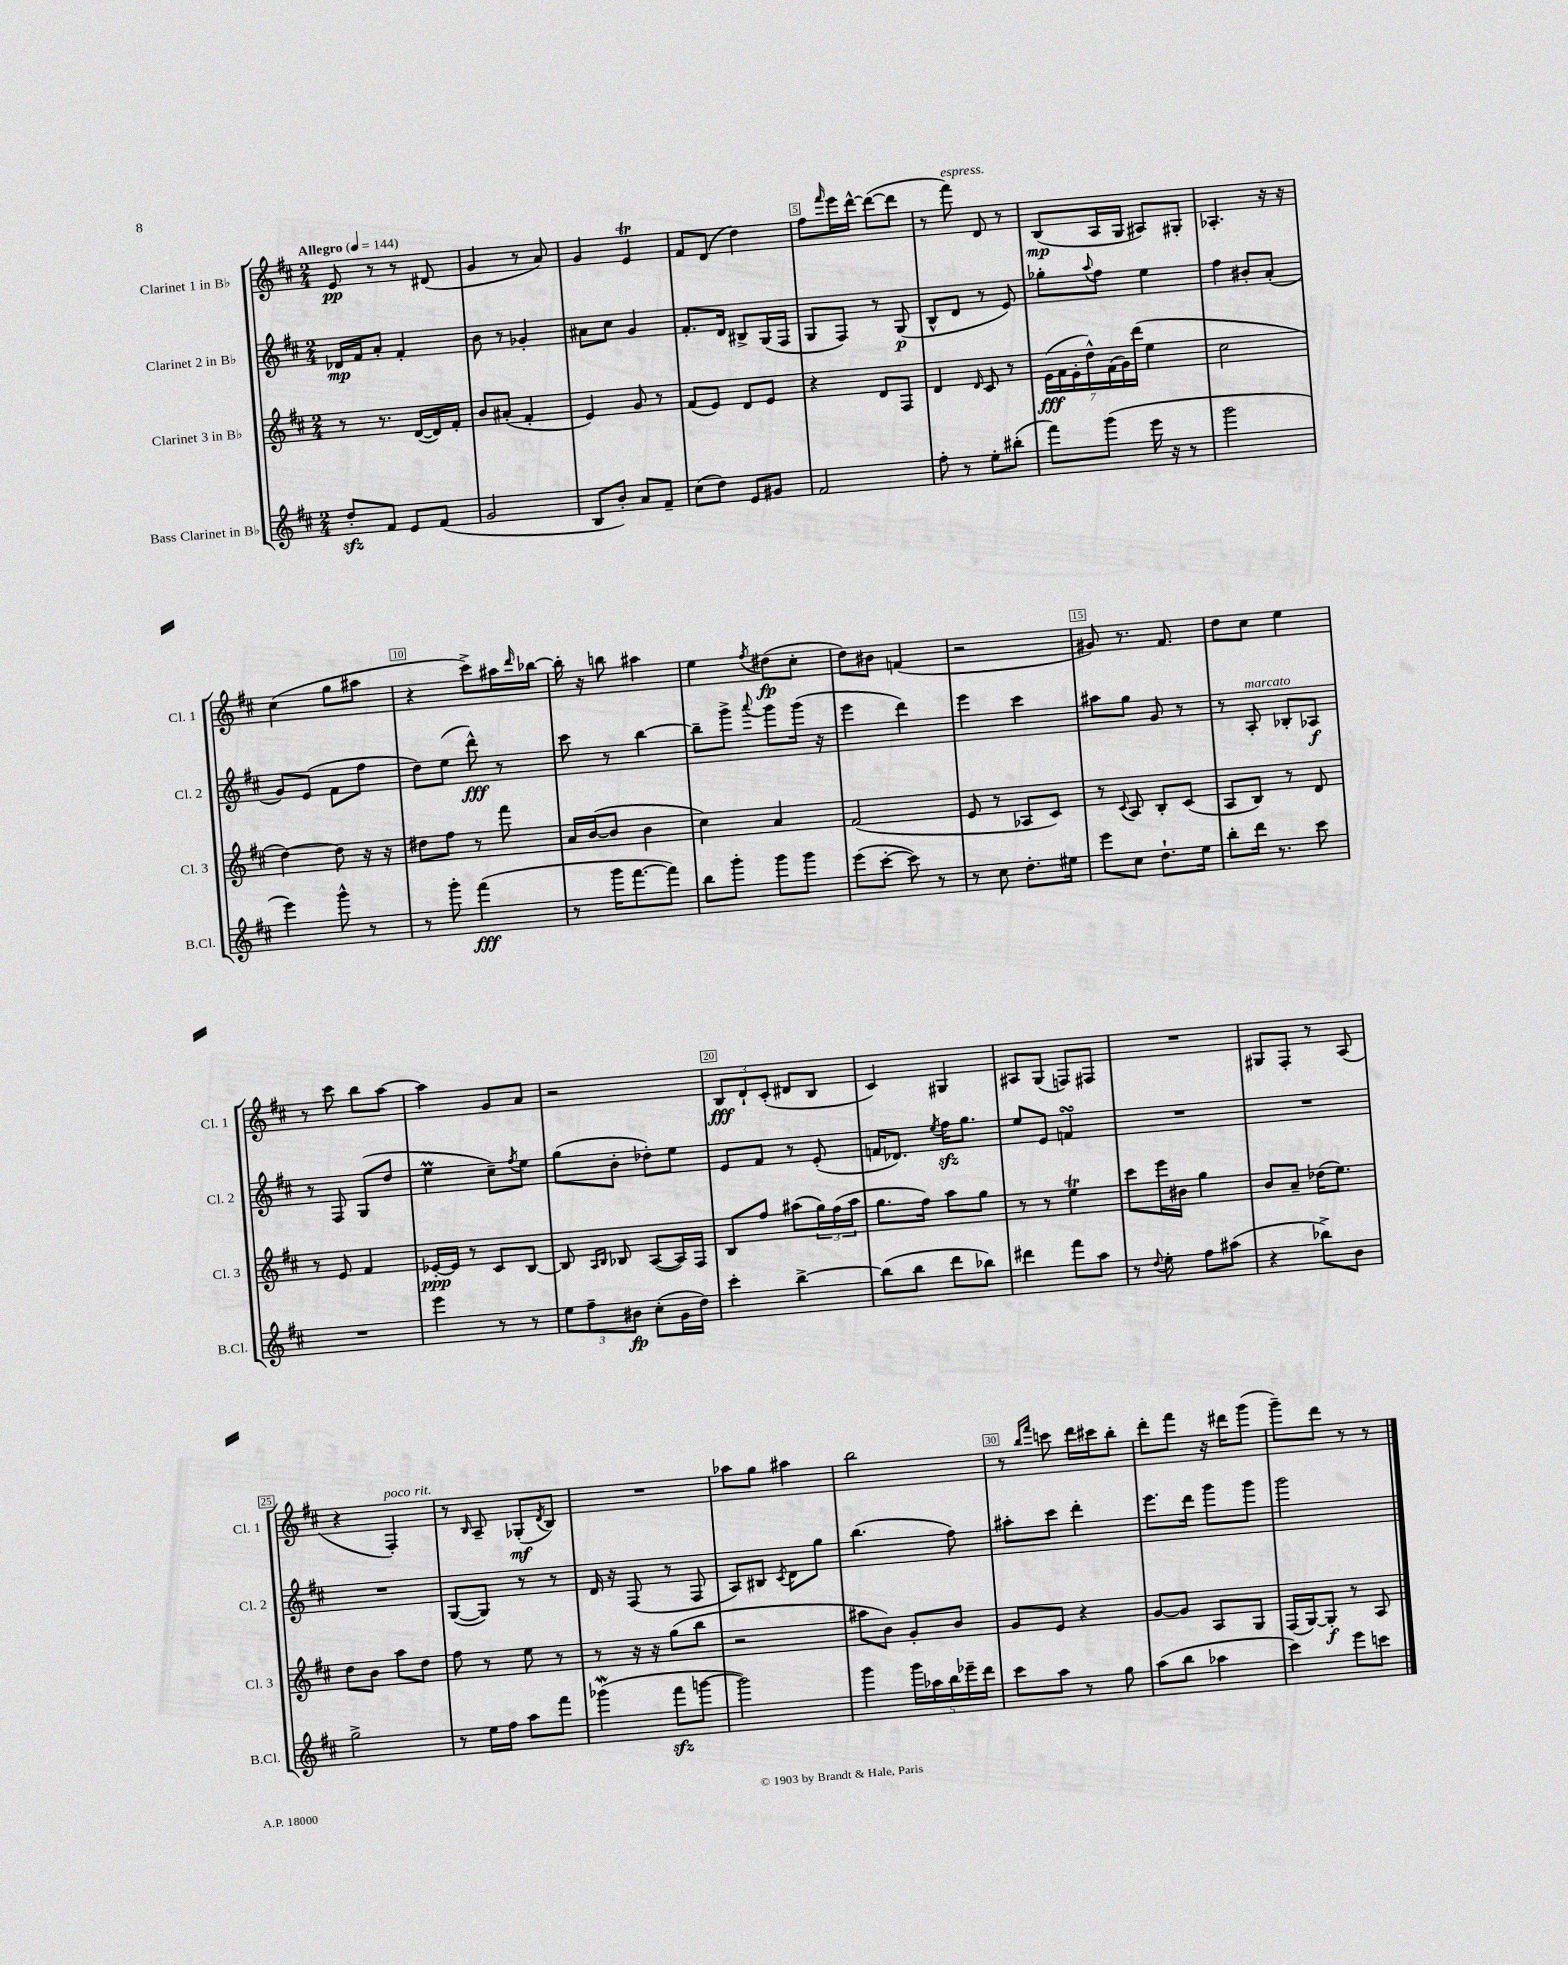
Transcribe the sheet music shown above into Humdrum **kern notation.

**kern	**kern	**kern	**kern
*staff4	*staff3	*staff2	*staff1
*clefG2	*clefG2	*clefG2	*clefG2
*k[f#c#]	*k[f#c#]	*k[f#c#]	*k[f#c#]
*M2/4	*M2/4	*M2/4	*M2/4
*MM144	*MM144	*MM144	*MM144
8dd'/L	8r	16d-/LL	8e/
.	.	16f#/J	.
8f#/J	8.r	8a'/J	8r
8e/L	.	4f#'/	8r
.	([16d/LL	.	.
(8f#/J	16d/])	.	(8d#/
.	16f#'/JJ	.	.
=	=	=	=
2g/	8b/L	8b\	4g/
.	(8a#'/J	8r	.
.	4f#'/	4g-'/	8r
.	.	.	8a/)
=	=	=	=
8B/L	4e/)	8a#\L	4g/
8b'/J)	.	8cc#\J	.
8a/L	8g/	4g/	4e/
8f#~/J	8r	.	.
=	=	=	=
(8cc#\L	(8f#/L	8.f#'/L	8f#/L
8dd\J)	8e/J)	.	(8d/J
.	.	16d/Jk	.
8e/L	8d/L	8B#^/L	4dd\)
8g#/J	8e/J	(16G/L	.
.	.	16F#/JJ	.
=	=	=	=
2f#/	4r	8G/L	8ff#\L
.	.	.	16qqfff#/
.	.	8F#/J)	16eee\L
.	.	.	[16ddd^^\JJ
.	8d/L	8r	(8ddd\_L
.	8F#/J	(8G/	8ddd\]J
=	=	=	=
8ff#'\	4d/	8B^^/L	8r
8r	.	8d/J	8fff#\)
.	16qqd/	.	.
8ee'\L	8c#/	8r	8d/
(8bb#'\J	8r	8e/)	8r
=	=	=	=
8fff#\L)	(28e\LL	8gg-'\L	(8B/L
.	28f#\	.	.
.	28e'\	.	.
.	28dd^^\)	.	.
.	.	8qqaa/	.
(8ggg\J	.	8ff#\J	16A/L
.	(28f#\	.	.
.	28g\)	.	.
.	.	.	16G/JJ
.	(28ddd\JJ	.	.
16eee\	4ee\	4ee\	8A#/L)
16r	.	.	.
8r	.	.	8G#'/J
=	=	=	=
2ggg\	2cc#\	4ff#\	4.A-'/
.	.	8b#'/L	.
.	.	(8a'/J	16r
.	.	.	16r
=	=	=	=
4eee\)	[4dd\)	8g/L)	(4cc#\
.	.	(8e/J	.
8ggg^^\	8dd\]	8f#\L	8gg\L
8r	16r	8ff#\J	8aa#\J
.	16r	.	.
=	=	=	=
8r	8dd#\L	8dd\L)	4r
8ggg'\	8ff#\J	(8ee\J	.
(4fff#\	8r	8ddd^^\)	8ccc#^\L)
.	8fff#\	8r	16aa#\L
.	.	.	16qqddd/
.	.	.	[16bb-\JJ
=	=	=	=
8r	16a/LL	8ccc#\	16bb-'\]
.	([16b/J	.	16r
16ggg\LK	8b/]J	8r	8bb\
[8.fff#\	.	.	.
.	4b\	[4bb\	4aa#\
8fff#\]J)	.	.	.
=	=	=	=
8bb\L	4cc#\)	8bb~\]L	4ee\
8ggg'\J	.	8ggg^\J	.
.	.	8qqaaa/	8qff#/
8ggg\L	4a/	8ggg\L	(8dd#\L
8ggg\J	.	(16ggg\Jk	8cc#'\J
.	.	16r	.
=	=	=	=
(8eee\L	(2f#/	4eee\	8dd\L)
[8ccc#'\J	.	.	8b#\J
8ccc#\])	.	4ddd\)	(4f/
8r	.	.	.
=	=	=	=
8r	8e/	4eee\	2r
8cc#\	8r	.	.
8.dd'\L	8A-/L	4ccc#\	.
.	8c#/J)	.	.
16ee#\Jk	.	.	.
=	=	=	=
8eee\L	8r	8aa#\L	8g#/)
.	8qqc#/	.	.
8cc#\J	8A/	8gg\J	8.r
8.dd`\L	8B'/L	8g/	.
.	.	.	8.f#/
.	(8c#/J	8r	.
16ee\Jk	.	.	.
=	=	=	=
8bb'\L	8A/L	8r	8dd\L
16ddd\Jk	8B/J)	8A'/	8cc#\J
8.r	.	.	.
.	8r	8B-'/L	4ee\
8ccc#\	8d/	8A-/J	.
=	=	=	=
2r	8r	8r	8r
.	8e/	8F#/	8ccc#\
.	4f#/	(8G/L	8bb\L
.	.	8dd/J	[8aa\J
=	=	=	=
4eee\	[16e-'/LL	4ee\	4aa\]
.	16e-/]JJ	.	.
.	8r	.	.
8r	8c#/L	8cc#~\L)	8g/L
.	.	8qff#/	.
8r	[8B/J	8ee\J	8a/J
=	=	=	=
12ee\L	8B/]	(8gg\L	2r
12ff#~\	.	.	.
.	16qqA/LL	.	.
.	16qqB/JJ	.	.
.	8B-/	8b'\J	.
12b#\J	.	.	.
(8cc#'\L	([8A/L	8dd-'\L)	.
16g\L	16A/]L)	8ee\J	.
16dd\JJ)	16F#/JJ	.	.
=	=	=	=
4ccc#'\	8B/L	8e/L	12B/L
.	.	.	12d`/
.	8ff#/J	8f#/J	.
.	.	.	(12c#'/J
[4bb^\	(8aa#\L	8r	8d#/L
.	24gg\L)	(8e'/	8B/J
.	(24ff#\	.	.
.	24aa#\JJ	.	.
=	=	=	=
(8bb\]L	8.gg\L	16f/LK	4c#/)
.	.	8.d-/J)	.
8bb\J	.	.	.
.	16ff#\Jk)	.	.
.	.	8qee/	.
8ddd\L	8aa\L	16ff#\LK	4G#/
.	.	8.gg\J	.
8bb-\J)	8gg\J	.	.
=	=	=	=
4ddd#\	8r	8ee/L	8A#/L
.	8r	8e/J	(8G/J
8fff#\L	4ee\	4f/	8F/L)
8aa\J	.	.	8F#/J
=	=	=	=
8r	8ccc#\L	2r	2r
8qqdd/	.	.	.
8ee'\	16eee\L	.	.
.	16b#\JJ	.	.
8ff#\L	4gg\	.	.
(8aa#\J	.	.	.
=	=	=	=
4r	8b/L	2r	8G#/L
.	8a~/J	.	8F#'/J
8bb-^\L)	(16dd-\LK	.	8r
.	8.ee\J)	.	.
8b\J	.	.	(8A/
=	=	=	=
2gg^\	8dd\L	2r	4r
.	8b\J	.	.
.	8aa\L	.	4F#'/)
.	8dd\J	.	.
=	=	=	=
8r	8ff#\	([8G/L	8r
.	.	.	16qqB/
16ee\LL	8r	8G/]J)	8A~/
16ff#\JJ	.	.	.
8aa\L	8ee\	8r	(8G-'/L
.	.	.	8qd/
8fff#\J	8r	8r	8B/J)
=	=	=	=
(4ggg-\	8r	16d/	2r
.	.	16r	.
.	16r	(8F#/	.
.	16r	.	.
8fff#\L	(8gg\L	8r	.
[8ggg\J	8bb\J	8F#/	.
=	=	=	=
2ggg\])	2r	8A/L)	8aa-\L
.	.	8B#/J	8gg\J
.	.	8qc#/	.
.	.	8d\L	4aa#\
.	.	8gg\J	.
=	=	=	=
4ggg\	8aa#\L	(4.bb\	2bb\
.	8b\J)	.	.
20ggg\LL	8g'/L	.	.
20aa-\	.	.	.
20bb\	.	.	.
.	8b/J	8ff#\)	.
20eee-~\	.	.	.
20ddd\JJ	.	.	.
=	=	=	=
8ccc#\L	8g/L	8aa#'\L	8r
.	.	.	16qqbb/LL
.	.	.	16qqfff#/JJ
8aa\J	8e/J	8ccc#\J	8ccc\
8r	4r	4ddd'\	16ddd\LL
.	.	.	16ccc#\J
8gg\	.	.	8bb'\J
=	=	=	=
(8aa\L	[8g/L	8.eee\L	8ddd'\L
8bb\J	8g/]J	.	8fff#\J
.	.	16ddd\Jk	.
4aa-\	8A/L	8ggg\L	16r
.	.	.	16ddd#\LK
.	8G/J	8ggg\J	(8ggg\J
=	=	=	=
4ccc#\)	(16F#/LL	2ggg\	8ggg~\L)
.	[16G/J)	.	.
.	8G'/]J	.	8ddd\J
8eee\L	8r	.	8r
8ccc\J	8A/	.	8r
==	==	==	==
*-	*-	*-	*-
